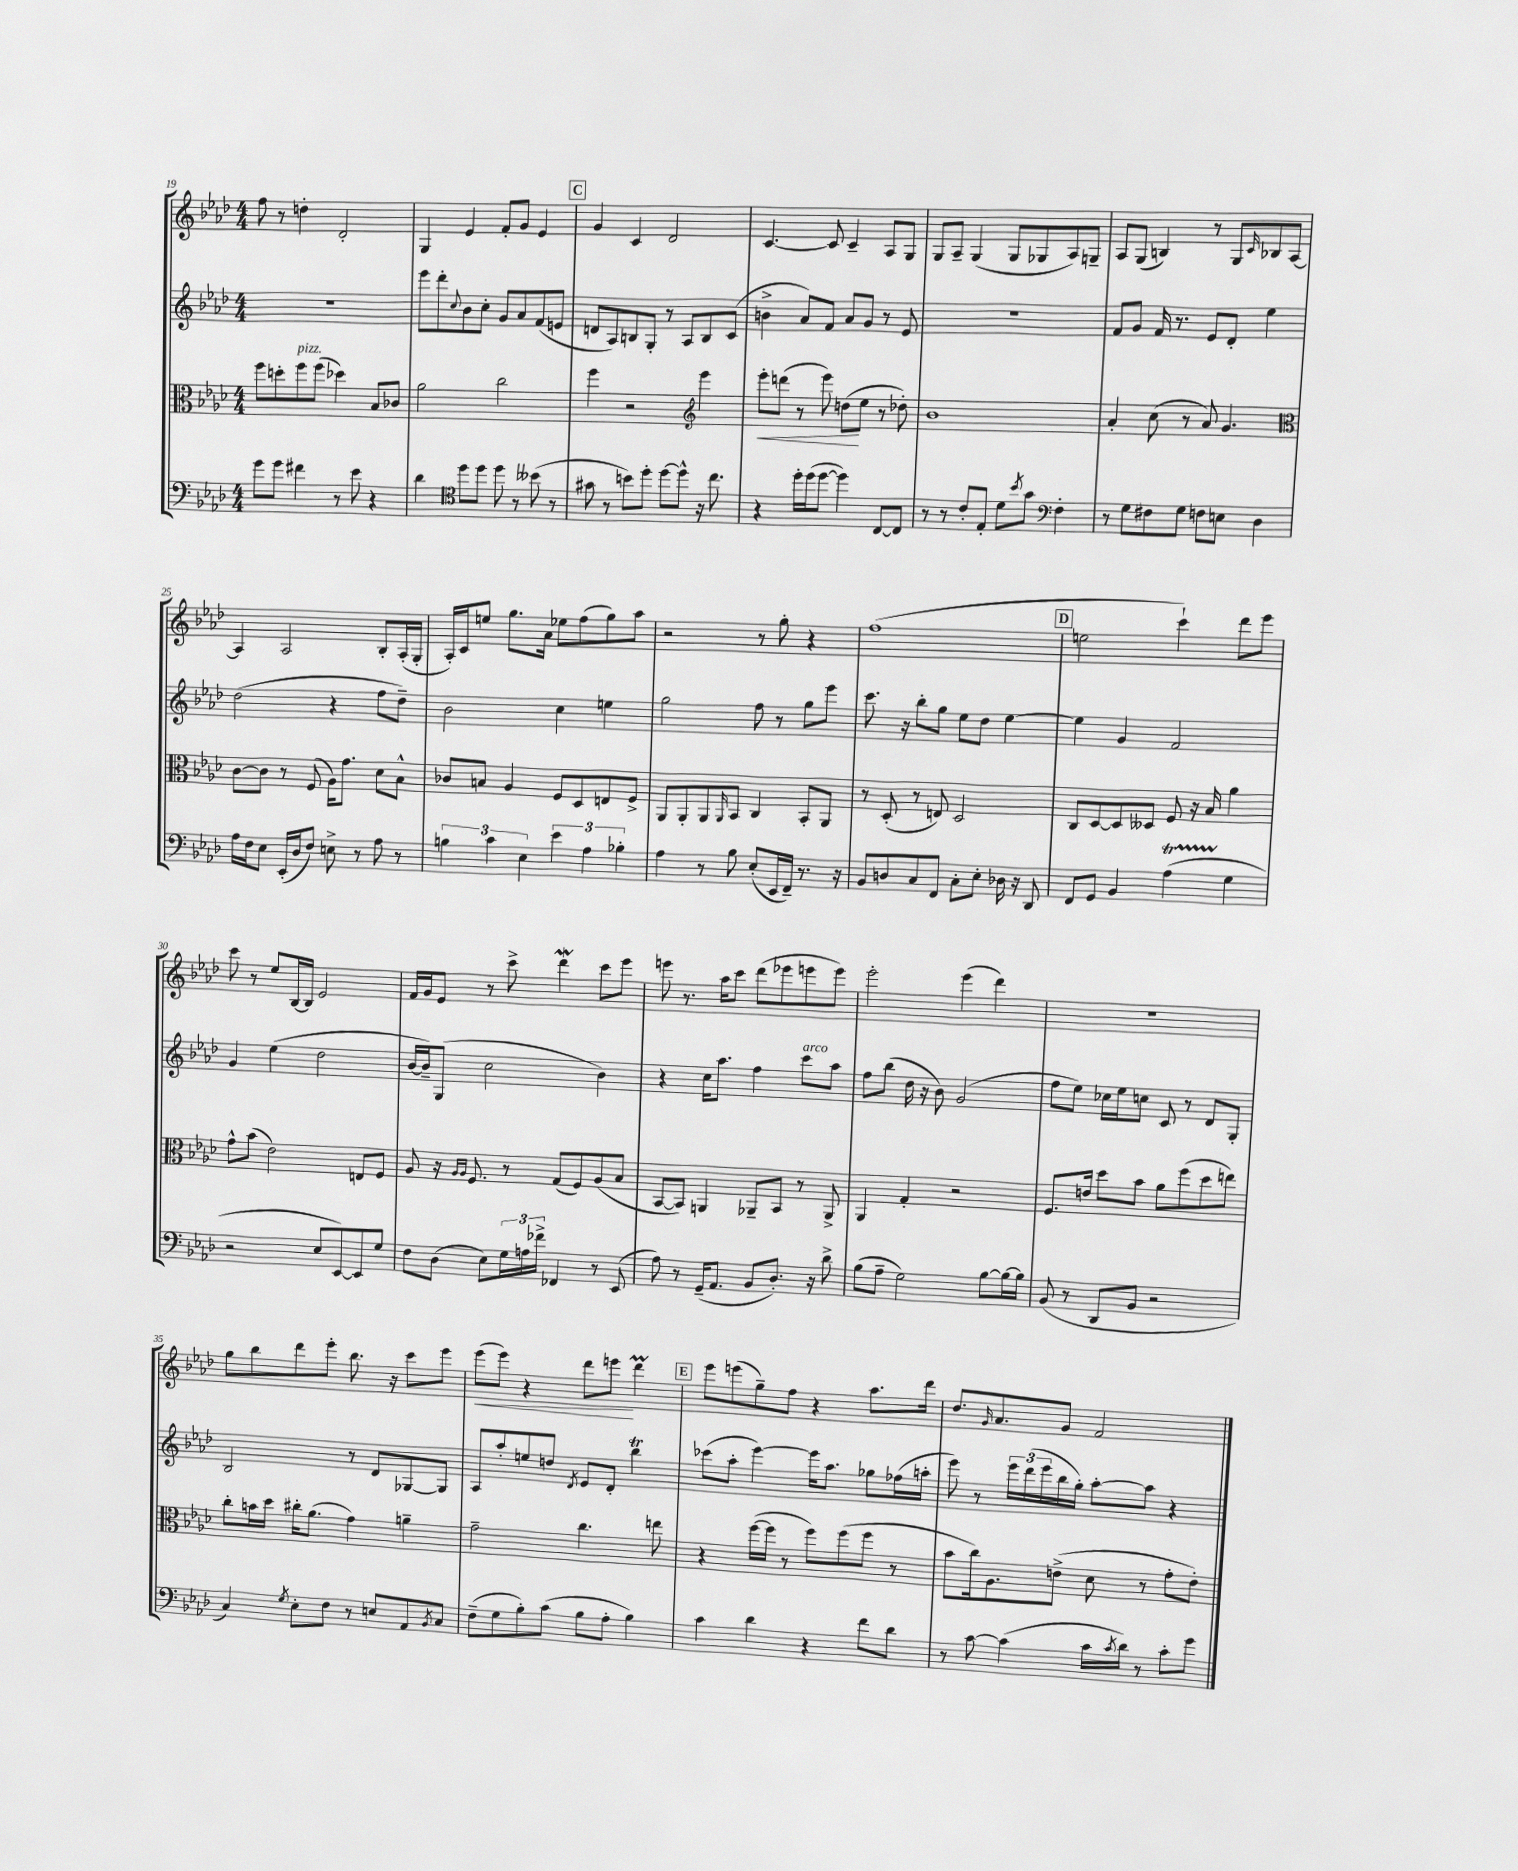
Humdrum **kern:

**kern	**kern	**kern	**kern
*staff4	*staff3	*staff2	*staff1
*clefF4	*clefC3	*clefG2	*clefG2
*k[b-e-a-d-]	*k[b-e-a-d-]	*k[b-e-a-d-]	*k[b-e-a-d-]
*M4/4	*M4/4	*M4/4	*M4/4
8g	8ff	1r	8ff
8g	8dd'	.	8r
4f#	8ff	.	4dd'
.	(8ff	.	.
8r	4dd-)	.	2d-'
8e-	.	.	.
4r	8B-	.	.
.	8c-	.	.
=	=	=	=
4d-	2a-	8eee-	4G
.	.	8ddd-'	.
*clefC4	*	*	*
.	.	8qqcc	.
8dd-	.	8b-	4e-
8dd-	.	8cc'	.
8dd-	2cc	8g	8f'
8r	.	8a-	8g
(8b--	.	(8f	4e-
8r	.	8e	.
=	=	=	=
8g#	4ff	8d	4g
8r	.	8A-)	.
8b)	2r	8B	4c
8dd-'	.	8G'	.
[8dd-	.	8r	2d-
8dd-^^]	.	8A-	.
*	*clefG2	*	*
16r	4eee-	8B	.
8.cc	.	.	.
.	.	(8c	.
=	=	=	=
4r	8eee-'	4b^	[4.c
.	(8ddd	.	.
16dd-'	8r	8a-)	.
(16dd-	.	.	.
[8dd-	8eee-)	8f	8c]
4dd-])	(8dd	8a-	4c~
.	8ee-	8g	.
[8C	8r	8r	8A-
8C]	8dd-')	8e-	8G
=	=	=	=
8r	1b-	1r	8G
8r	.	.	8A-~
8c'	.	.	(4G
8E-'	.	.	.
8d-	.	.	8G
8qb-	.	.	.
8g	.	.	8G-
*clefF4	*	*	*
4F'	.	.	8A-)
.	.	.	8G~
=	=	=	=
8r	4a-'	8f	8A-
8G	.	8g	(8G
8F#	(8cc	16f	4B)
.	.	8.r	.
8G	8r	.	.
8F	8a-)	8e-	8r
8E	4.g	8d-'	8G
.	.	.	16qqc
4D-	.	4ee-	8B-
.	.	.	[8A-
=	=	=	=
*	*clefC3	*	*
16A-	[8c	(2dd-	4A-]
16F	.	.	.
8E-	8c]	.	.
(16EE-'	8r	.	2A-
16D-	.	.	.
8F)	(8F	.	.
8E^	16A-)	4r	.
.	8.g	.	.
8r	.	.	.
8A-	8d-	8ff	8B-'
8r	8B-^^	8dd-~)	(16A-'
.	.	.	16G'
=	=	=	=
6B	8c-	2b-	16A-')
.	.	.	16c
.	8B	.	8ee
6c	.	.	.
.	4A-	.	8.gg
6E-	.	.	.
.	.	.	16a-
6e-	8F	4cc	8ee-
.	8D-	.	(8ff
6A-	.	.	.
.	8E	4ee	8gg)
6B-'	.	.	.
.	8F^	.	8aa-
=	=	=	=
4A-	8AA-	2gg	2r
.	8AA-'	.	.
8r	8AA-	.	.
.	16qqAA-	.	.
8B-	8BB-	.	.
(8E-'	4C	8ff	8r
16EE-	.	8r	8gg'
16FF~)	.	.	.
8.r	8BB-'	8gg	4r
.	8AA-	8eee-	.
16r	.	.	.
=	=	=	=
8BB-	8r	8.ccc	(1ff
8D	(8D-'	.	.
.	.	16r	.
8C	8r	8bb-'	.
8FF	8E)	8gg	.
8C'	2D-	8ee-	.
8E-'	.	8dd-	.
16D-	.	[4ee-	.
16r	.	.	.
8DD-	.	.	.
=	=	=	=
8FF	8C	4ee-]	2ee
8GG	[8D-	.	.
4BB-	8D-]	4g	.
.	8D--	.	.
(4A-	8F	2f	4ccc`)
.	16r	.	.
.	16B-	.	.
4G	4a-	.	8ddd-
.	.	.	8eee-
=	=	=	=
2r	8g^^	4g	8ccc
.	(8b-	.	8r
.	2e-)	(4ee-	8ee-
.	.	.	[16B-
.	.	.	16B-]
8E-	.	2dd-	2e-
[8EE-)	.	.	.
8EE-]	8E	.	.
8G	8F	.	.
=	=	=	=
8F	8A-	[16b-	16f
.	.	16b-~])	16g
(8D-	16r	(8G	8e-
.	16qqA-	.	.
.	16qqA-	.	.
.	8.F	.	.
8E-)	.	2cc	8r
24G	8r	.	8ccc^
24A	.	.	.
24f-^	.	.	.
4FF-	(8G	.	4ddd-
.	8F)	.	.
8r	(8A-	4b-)	8ccc
(8EE-	8B-	.	8eee-
=	=	=	=
8A-)	[8BB-	4r	8eee
8r	8BB-])	.	8.r
(16GG~	4AA	16cc	.
8.AA-	.	8.aa-	16aa-
.	.	.	8ccc
8BB-	8AA-~	4ff	(8ddd-
8.D-')	8BB-	.	8eee-
.	8r	8ccc	8eee
16r	.	.	.
8d-^	8AA-^	8aa-	8eee)
=	=	=	=
(8B-	4AA-	8ff	2eee-'
8A-~	.	(8bb-	.
2G)	4G'	16dd-	.
.	.	16r	.
.	.	8b-)	.
.	2r	(2g	(4eee-
[8B-	.	.	4ddd-)
16B-_	.	.	.
16B-]	.	.	.
=	=	=	=
(8BB-	8.F	8ff	1r
8r	.	8ee-)	.
.	16e	.	.
8DD-	8dd-	16cc-	.
.	.	16ee-	.
8BB-	8b-	8cc	.
2r	8a-	8c	.
.	(8ff	8r	.
.	8dd-	8d-	.
.	8ee)	8G'	.
=	=	=	=
4C)	8cc'	2B-	8gg
.	16b	.	8bb-
.	16dd-	.	.
8qG	.	.	.
8E-'	16cc#'	.	8ddd-
.	(8.a-	.	.
8F	.	.	8eee-'
8r	4g)	8r	8.bb-
8E	.	8d-	.
.	.	.	16r
8AA-	4a~	[8G-	8ccc
8qBB-	.	.	.
8C	.	8G-]	8eee-
=	=	=	=
(8F~	2g~	8A-	(8eee-
8G	.	8aa-'	8eee-)
8B-')	.	8ee	4r
(8c	.	8dd	.
.	.	8qd-	.
8B-	4.cc	8e-	8ddd-
8A-'	.	8d-'	8eee
4B-)	.	4bb-	4ddd-
.	8ee	.	.
=	=	=	=
4c	4r	(8ccc-	8eee-
.	.	8aa-'	(8eee
4d-	([16ff	[4eee-)	8gg~)
.	16ff]	.	.
.	8r	.	8ff
4r	8ff)	16eee-]	4r
.	.	8.aa-	.
.	(8ff	.	.
8f	8ff	8gg-	8.aa-
8d-	8r	(16ff-	.
.	.	16aa'	16ddd-
=	=	=	=
8r	8b-	8eee-)	8.dd-
[8c	16cc)	8r	.
.	.	.	16qqg
.	8.A-	.	8.a-
(4c]	.	24eee-	.
.	.	(24ddd-	.
.	.	24eee-	.
.	(8e^	16bb-	8g
.	.	16gg')	.
16c	8d-	[8aa-'	2f
8qc	.	.	.
16d-)	.	.	.
8r	8r	8aa-]	.
8c'	8g'	4r	.
8g	8e')	.	.
==	==	==	==
*-	*-	*-	*-
